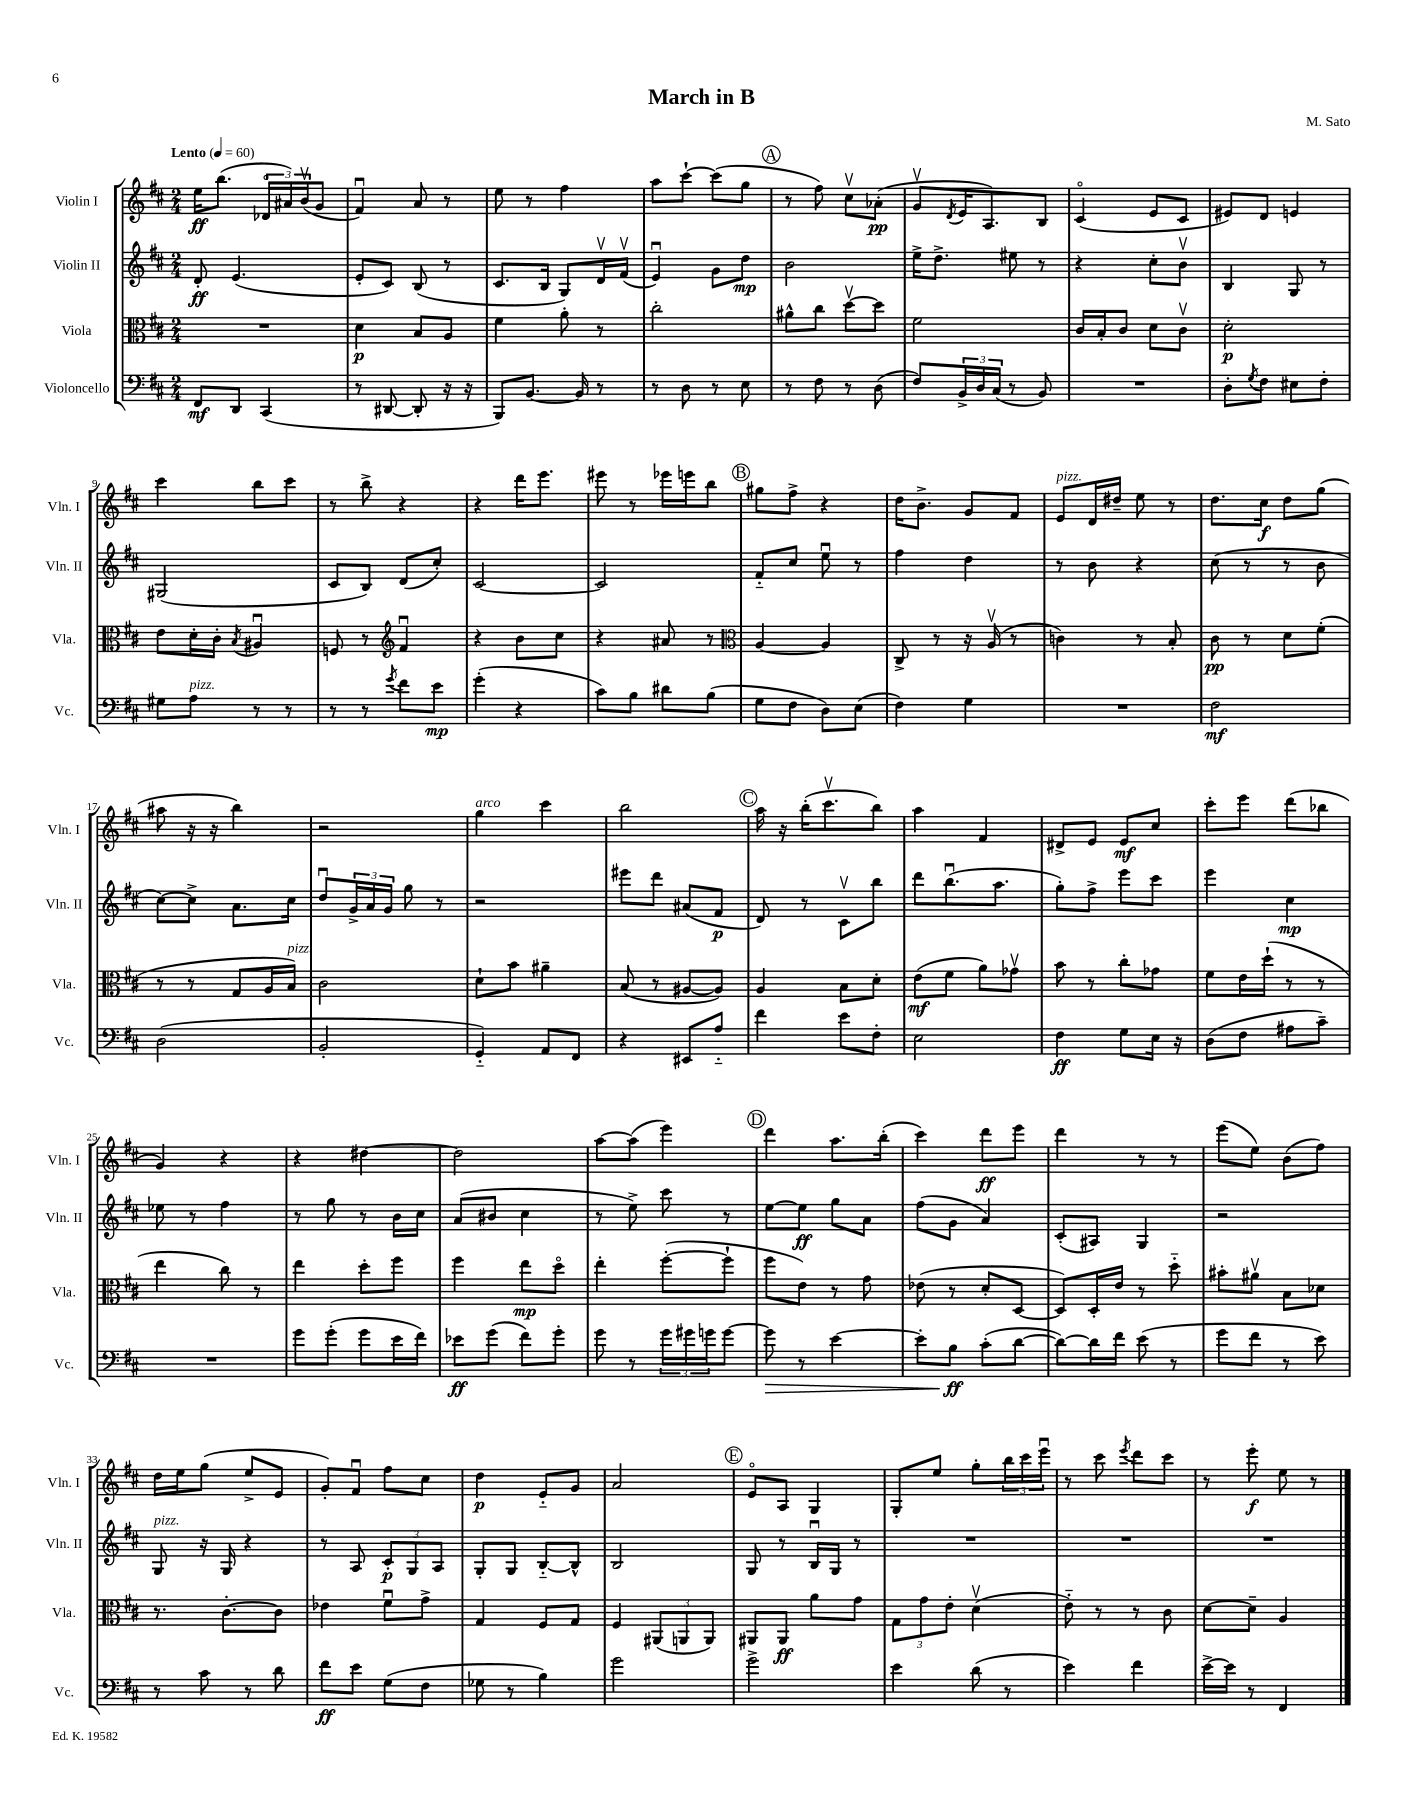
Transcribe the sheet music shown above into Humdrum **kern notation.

**kern	**kern	**kern	**kern
*staff4	*staff3	*staff2	*staff1
*clefF4	*clefC3	*clefG2	*clefG2
*k[f#c#]	*k[f#c#]	*k[f#c#]	*k[f#c#]
*M2/4	*M2/4	*M2/4	*M2/4
*MM60	*MM60	*MM60	*MM60
8FF#/L	2r	8d'/	16ee\LK
.	.	.	(8.bb\J
8DD/J	.	(4.e/	.
(4CC#/	.	.	24d-o/LL
.	.	.	24a#/)
.	.	.	(24bv/J
.	.	.	8g/J
=	=	=	=
8r	4d\	8e'/L	4f#u/)
[8DD#/	.	8c#/J)	.
8DD#'/]	8B/L	(8B/	8a/
16r	8A/J	8r	8r
16r	.	.	.
=	=	=	=
8BBB/L)	4f#\	8.c#/L	8ee\
[8.BB/J	.	.	8r
.	.	16B/Jk	.
.	8a'\	8G/L)	4ff#\
16BB/]	.	.	.
8r	8r	16dv/L	.
.	.	(16f#v/JJ	.
=	=	=	=
8r	2cc#'\	4eu/)	8aa\L
8D\	.	.	[8ccc#`\J
8r	.	8g\L	(8ccc#\]L
8E\	.	8dd\J	8gg\J
=	=	=	=
8r	8a#^^\L	2b\	8r
8F#\	8cc#\J	.	8ff#\)
8r	[8ddv\L	.	8cc#v\L
(8D\	8dd\]J	.	(8a-'\J
=	=	=	=
8F#/L)	2f#\	16ee^\LK	8gv/L
.	.	8.dd^\J	.
.	.	.	8qd/
24BB^/L	.	.	16e/K
24D/	.	.	.
.	.	.	8.A/)
(24C#/JJ	.	.	.
8r	.	8ee#\	.
8BB/)	.	8r	8B/J
=	=	=	=
2r	16c#/LL	4r	(4c#o/
.	16B'/J	.	.
.	8c#/J	.	.
.	8d\L	8cc#'\L	8e/L
.	8c#v\J	8bv\J	8c#/J
=	=	=	=
8D'\L	2d'\	4B/	8e#/L)
8qG/	.	.	.
8F#\J	.	.	8d/J
8E#\L	.	8G/	4e/
8F#'\J	.	8r	.
=	=	=	=
8G#\L	8e\L	(2G#/	4ccc#\
8A\J	16d'\L	.	.
.	16c#'\JJ	.	.
.	8qB/	.	.
8r	4A#u/	.	8bb\L
8r	.	.	8ccc#\J
=	=	=	=
8r	8F/	8c#/L	8r
8r	8r	8B/J)	8bb^\
*	*clefG2	*	*
8qg/	.	.	.
8f#\L	4f#u/	(8d/L	4r
8e\J	.	8cc#'/J)	.
=	=	=	=
(4g'\	4r	[2c#/	4r
4r	8b\L	.	16ddd\LK
.	.	.	8.eee\J
.	8cc#\J	.	.
=	=	=	=
8c#\L)	4r	2c#/]	8eee#\
8B\J	.	.	8r
8d#\L	8a#/	.	16eee-\LL
.	.	.	16eee\J
(8B\J	8r	.	8bb\J
=	=	=	=
*	*clefC3	*	*
8G\L	[4A/	8f#'~/L	8gg#\L
8F#\J	.	8cc#/J	8ff#^\J
8D\L)	4A/]	8eeu\	4r
(8E\J	.	8r	.
=	=	=	=
4F#\)	8C#^/	4ff#\	16dd\LK
.	.	.	8.b^\J
.	8r	.	.
4G\	16r	4dd\	8g/L
.	(16Av/	.	.
.	8r	.	8f#/J
=	=	=	=
2r	4c\)	8r	8e/L
.	.	8b\	16d/L
.	.	.	16dd#~/JJ
.	8r	4r	8ee\
.	8B'/	.	8r
=	=	=	=
2F#\	8c#\	(8cc#\	8.dd\L
.	8r	8r	.
.	.	.	16cc#\Jk
.	8d\L	8r	8dd\L
.	(8f#'\J	8b\	(8gg\J
=	=	=	=
(2D\	8r	[8cc#\L)	8aa#\
.	8r	8cc#^\]J	16r
.	.	.	16r
.	8G/L	8.a\L	4bb\)
.	16A/L	.	.
.	16B/JJ)	16cc#\Jk	.
=	=	=	=
2BB'/	2c#\	8ddu/L	2r
.	.	24g^/L	.
.	.	24a/	.
.	.	24g/JJ	.
.	.	8gg\	.
.	.	8r	.
=	=	=	=
4GG'~/)	8d`\L	2r	4gg\
.	8b\J	.	.
8AA/L	4a#~\	.	4ccc#\
8FF#/J	.	.	.
=	=	=	=
4r	(8B/	8eee#\L	2bb\
.	8r	8ddd\J	.
8EE#/L	[8A#/L	(8a#/L	.
8A'~/J	8A#/]J)	8f#/J	.
=	=	=	=
4f#\	4A/	8d/)	16aa\
.	.	.	16r
.	.	8r	(16bb'\LK
.	.	.	8.ccc#v\
8e\L	8B\L	8c#v\L	.
8F#'\J	8d'\J	8bb\J	8bb\J)
=	=	=	=
2E\	(8e\L	8ddd\L	4aa\
.	8f#\J	(8.bbu\	.
.	8a\L)	.	4f#/
.	.	8.aa\J	.
.	8g-v\J	.	.
=	=	=	=
4F#\	8b\	8gg'\L)	8d#^/L
.	8r	8ff#^\J	8e/J
8G\L	8cc#'\L	8eee\L	8e/L
16E\Jk	8g-\J	8ccc#\J	8cc#/J
16r	.	.	.
=	=	=	=
(8D\L	8f#\L	4eee\	8ccc#'\L
8F#\J	16e\L	.	8eee\J
.	(16dd`\JJ	.	.
8A#\L	8r	4cc#\	(8ddd\L
8c#~\J)	8r	.	8bb-\J
=	=	=	=
2r	4ee\	8ee-\	4g/)
.	.	8r	.
.	8cc#\)	4ff#\	4r
.	8r	.	.
=	=	=	=
8g\L	4ee\	8r	4r
(8g'\J	.	8gg\	.
8g\L	8dd'\L	8r	[4dd#\
16e\L	8ff#\J	16b\LL	.
16f#\JJ)	.	16cc#\JJ	.
=	=	=	=
8e-\L	4ff#\	(8a/L	2dd#\]
(8g\J	.	8b#/J	.
8f#\L)	8ee\L	4cc#\	.
8g'\J	8ddo\J	.	.
=	=	=	=
8g\	4ee'\	8r	[8aa\L
8r	.	8ee^\)	(8aa\]J
24g\LL	([8ff#'\L	8ccc#\	4eee\)
24g#\	.	.	.
24g\J	.	.	.
[8g\J	8ff#`\]J	8r	.
=	=	=	=
8g\]	8ff#\L	[8ee\L	4ddd\
8r	8e\J)	8ee\]J	.
[4e\	8r	8gg\L	8.aa\L
.	8g\	8a\J	.
.	.	.	(16bb'\Jk
=	=	=	=
8e'\]L	(8e-\	(8ff#\L	4ccc#\)
8B\J	8r	8g\J	.
(8c#'\L	8d'/L	4a/)	8ddd\L
[8d\J	[8D/J	.	8eee\J
=	=	=	=
8d\_L)	8D/]L)	(8c#'/L	4ddd\
16d\]L	16D'/L	8A#/J)	.
16f#\JJ	16e/JJ	.	.
(8e\	8r	4G/	8r
8r	8dd'~\	.	8r
=	=	=	=
8g\L	8b#'\L	2r	(8eee\L
8f#\J	8a#v\J	.	8ee\J)
8r	8B\L	.	(8b\L
8e\)	8d-\J	.	8ff#\J)
=	=	=	=
8r	8.r	8G/	16dd\LL
.	.	.	16ee\J
8c#\	.	16r	(8gg\J
.	[8.c#'\L	16G/	.
8r	.	4r	8ee^/L
8d\	8c#\]J	.	8e/J
=	=	=	=
8f#\L	4e-\	8r	8g'/L)
8e\J	.	8A/	8f#u/J
(8G\L	8f#u\L	12c#'/L	8ff#\L
.	.	12G/	.
8F#\J	8g^\J	.	8cc#\J
.	.	12A/J	.
=	=	=	=
8G-\	4G/	8G'/L	4dd\
8r	.	8G/J	.
4B\)	8F#/L	[8B'~/L	8e'~/L
.	8G/J	8B^^/]J	8g/J
=	=	=	=
2g\	4F#/	2B/	2a/
.	(12AA#/L	.	.
.	12AA/	.	.
.	12AA/J)	.	.
=	=	=	=
2g^\	8AA#/L	8G/	8eo/L
.	8AA#/J	8r	8A/J
.	8a\L	16Bu/LL	4G/
.	.	16G/JJ	.
.	8g\J	8r	.
=	=	=	=
4e\	12G\L	2r	8G'/L
.	12g\	.	.
.	.	.	8ee/J
.	12e'\J	.	.
(8d\	(4dv\	.	8gg'\L
8r	.	.	24bb\L
.	.	.	24ccc#\
.	.	.	24eeeu\JJ
=	=	=	=
4e\)	8e'~\)	2r	8r
.	8r	.	8ccc#\
.	.	.	8qeee/
4f#\	8r	.	8ddd\L
.	8c#\	.	8ccc#\J
=	=	=	=
[16e^\LL	[8d\L	2r	8r
16e\]JJ	.	.	.
8r	8d~\]J	.	8eee'\
4FF#/	4A/	.	8ee\
.	.	.	8r
==	==	==	==
*-	*-	*-	*-
